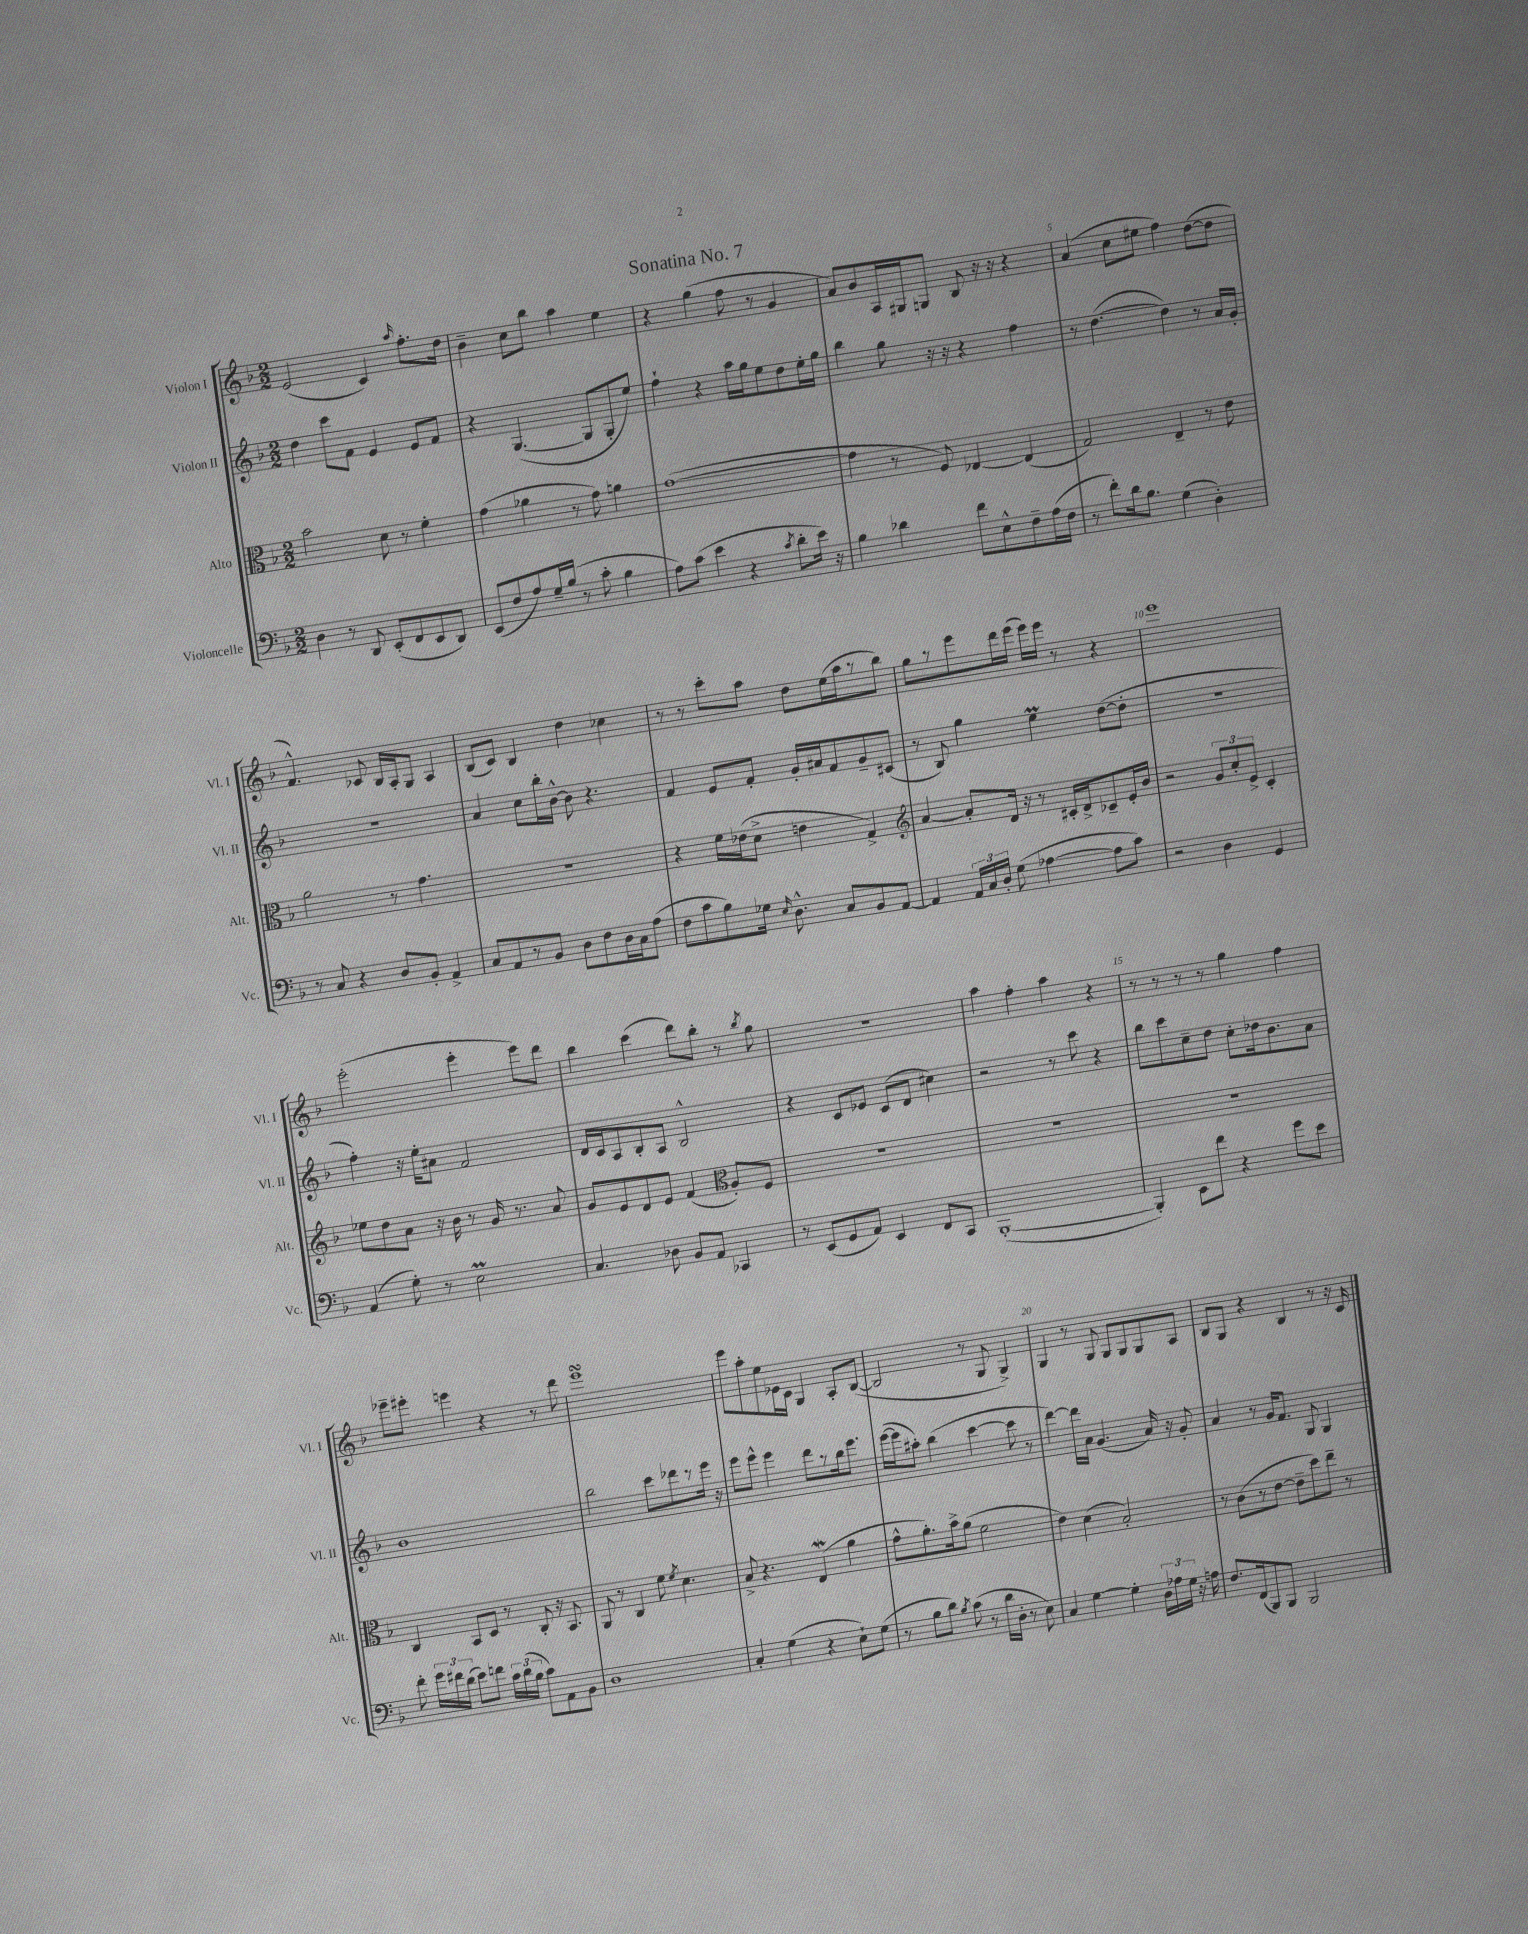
\header { title = "Sonatina No. 7" }
<<
\new StaffGroup <<
\new Staff = "s0" \with { instrumentName = "Violon I" shortInstrumentName = "Vl. I" } {
    \clef treble \key f \major \numericTimeSignature \time 2/2
    \autoBeamOff e'2( c'4) \grace { a''16 } f''8.[-. d''16] |
    bes'4-- c''8[ bes''8] a''4 e''4 |
    r4 g''4( f''8 r8 g'4 |
    a'8[) bes'8 a16 gis16 g8] bes8 r16 r16 r4 |
    a'4( c''8[ eis''8] f''4) d''8[~( d''8] |
    f'4.-^) ces'8 bes16[ a16-. g8] a4 |
    bes8[( c'8]) bes4 d''4 ces''4 |
    r8 r8 c'''8[-. a''8] d''8[ e''16( a''16 r8 bes''8]) |
    g''8[ r8 e'''8 d'''16 e'''16]( e'''16[) e'''16] r8 r4 |
    e'''1 |
    e'''2-.( e'''4-. e'''8[) d'''8] |
    bes''4 c'''4( d'''8[) bes''8]-. r8 \acciaccatura { bes''8 } g''8 |
    r1 |
    a''4 f''4-. a''4 r4 |
    r8 r8 r8 r8 g''4 f''4 |
    ees'''8[-- eis'''8]-. e'''4 r4 r8 d'''8 |
    e'''1\turn |
    e'''8[ a''8-. e''8 ees'16 c'16] g4 a8[-. bes8]~( |
    bes2 r8 g8 g4->) |
    g4 r8 g8 g8[ g8 g8 a8] |
    bes8[ g8] r4 bes4 r8 r16 c'16 \bar "|." |
}
\new Staff = "s1" \with { instrumentName = "Violon II" shortInstrumentName = "Vl. II" } {
    \clef treble \key f \major \numericTimeSignature \time 2/2
    \autoBeamOff d''4 c'''8[ f'8] e'4 e'8[ f'8] |
    r4 g4.~( g8[ g8-. e''8]) |
    f''4-! r4 a''16[ g''16 e''8 d''8 e''16-. g''16] |
    bes''4 g''8 r16 r16 r4 f''4 |
    r8 d''4.~( d''4) r8 a'16[ g'16]-. |
    R1 |
    a'4 c''8[ bes''16-. bes'16]~-^ bes'8 r4. |
    f'4 e'8[ f'8]-. g'16[-. ais'16 f'8 g'8-- cis'8]( |
    r8 bes8) g''4 e''4\prall d''8[~( d''8]-. |
    r1 |
    f''4-.) r16 e''16[-. ais'8] f'2 |
    d'16[ c'16 a8 bes8-. a8] bes2-^ |
    r4 c'8[ ees'8] c'8[( d'8] cis''4) |
    r2 r8 c'''8 r4 |
    bes''8[ c'''8 c''8-- d''8] c''8[-. des''16 bes'8. a'8] |
    bes'1 |
    bes''2 c'''8[ des'''8 r8 e'''16] r16 |
    e'''8[ e'''8]-^ e'''4 d'''8[ r8 bes''16 e'''8.] |
    e'''16[~( e'''16 ais''8]-.) bes''4( c'''4~ c'''8 r8 |
    d'''4~) d'''16[ a'16] g'4.( a'16) r16 g'8-. |
    a'4 r8 g'16[ f'8.] g8 g4 \bar "|." |
}
\new Staff = "s2" \with { instrumentName = "Alto" shortInstrumentName = "Alt." } {
    \clef alto \key f \major \numericTimeSignature \time 2/2
    \autoBeamOff bes'2 d'8 r8 f'4-. |
    g'4( aes'4 r8 g'8) a'4 |
    g'1~( |
    g'4 r8 f8) ees4~ ees4( |
    g2) e4-- r8 e'8 |
    a'2 r8 g'4. |
    r1 |
    r4 f'16[ ees'16( d'8]-> e'4 g4->) |
    \clef treble a'4~ a'8[-. d'16] r16 r8 cis'16[-. d'16-> ces'8-- e'16-. bes'16] |
    r2 \tuplet 3/2 { g'8[ c''8-. e'8]-> } c'4-. |
    ees''8[ d''8 a'8] r16 bes'16 r8 g'16 r8. a'8 |
    g'8[ e'8 d'8 e'8] f'4( \clef alto a8[-.) f8] |
    R1 |
    R1 |
    R1 |
    c4 bes,8[ d8] r8 c8-. r16 bes,8. |
    a,8 r8 c4 f'8 \acciaccatura { f'8 } d'4. |
    bes8-> r4. e4\mordent( a'4 |
    g'8[-^ a'8.-.) bes'16-> a'8]( f'2 |
    e'4) d'4( bes2-.) |
    r8 c'8[( r8 e'8]~ e'8[-- d''8) e''8]-- r8 \bar "|." |
}
\new Staff = "s3" \with { instrumentName = "Violoncelle" shortInstrumentName = "Vc." } {
    \clef bass \key f \major \numericTimeSignature \time 2/2
    \autoBeamOff d4 r8 d,8 e,8[-.( f,8 e,8 d,8]) |
    e,8[( f8 a8) g16-- bes16]( r8 c'8-. bes4 |
    a8[) c'8]( e'4 r4 \acciaccatura { c'8 } d'8[-. e'16]) r16 |
    bes4 des'4 f'8[ e8-^ f8-- a16( f16] |
    r8 f'8[-.) d'16 bes8.] g4( d4-.) |
    r8 c8 r4 d8[ bes,8]-. a,4-> |
    c8[ a,8 r8 bes,8] d8[ f8 d16 c16 a8]( |
    f8[ c'8 bes8) ges16] \grace { e16 } d8.-^ c8[ bes,8 a,8]~ |
    a,4 \tuplet 3/2 { a,16[ c16 d16]-. } g8( aes4~ aes8[ c'8]) |
    r2 d4 g,4 |
    a,4( g8-.) r8 e2\prall |
    c4. des8 bes,8[ a,8] ces,4 |
    r8 e,8[( g,8 a,8]) e,4 f,8[ c,8] |
    bes,,1~-.( |
    bes,,4-.) e,8[ f'8] r4 g'8[ e'8] |
    f'8-. \tuplet 3/2 { g'16[ fis'16 d'16]( } e'8[) f'8] \tuplet 3/2 { c'16[ d'16( bes16] } c'8[) a,8 bes,8] |
    d1 |
    c4-. g4( r4 e8[-!) g8]( |
    r8 bes8[ d'8]) \acciaccatura { bes8 } c'8( r8 d'16[ d16]-. r8 e8) |
    c4 g4~ g4-. \tuplet 3/2 { d16[ aes16 g16] } r16 a16 |
    f8.[ f,16( bes,,8) bes,,8] bes,,2 \bar "|." |
}
>>
>>
\layout { \context { \Score \override BarNumber.break-visibility = ##(#f #t #t) barNumberVisibility = #(every-nth-bar-number-visible 5) } }
